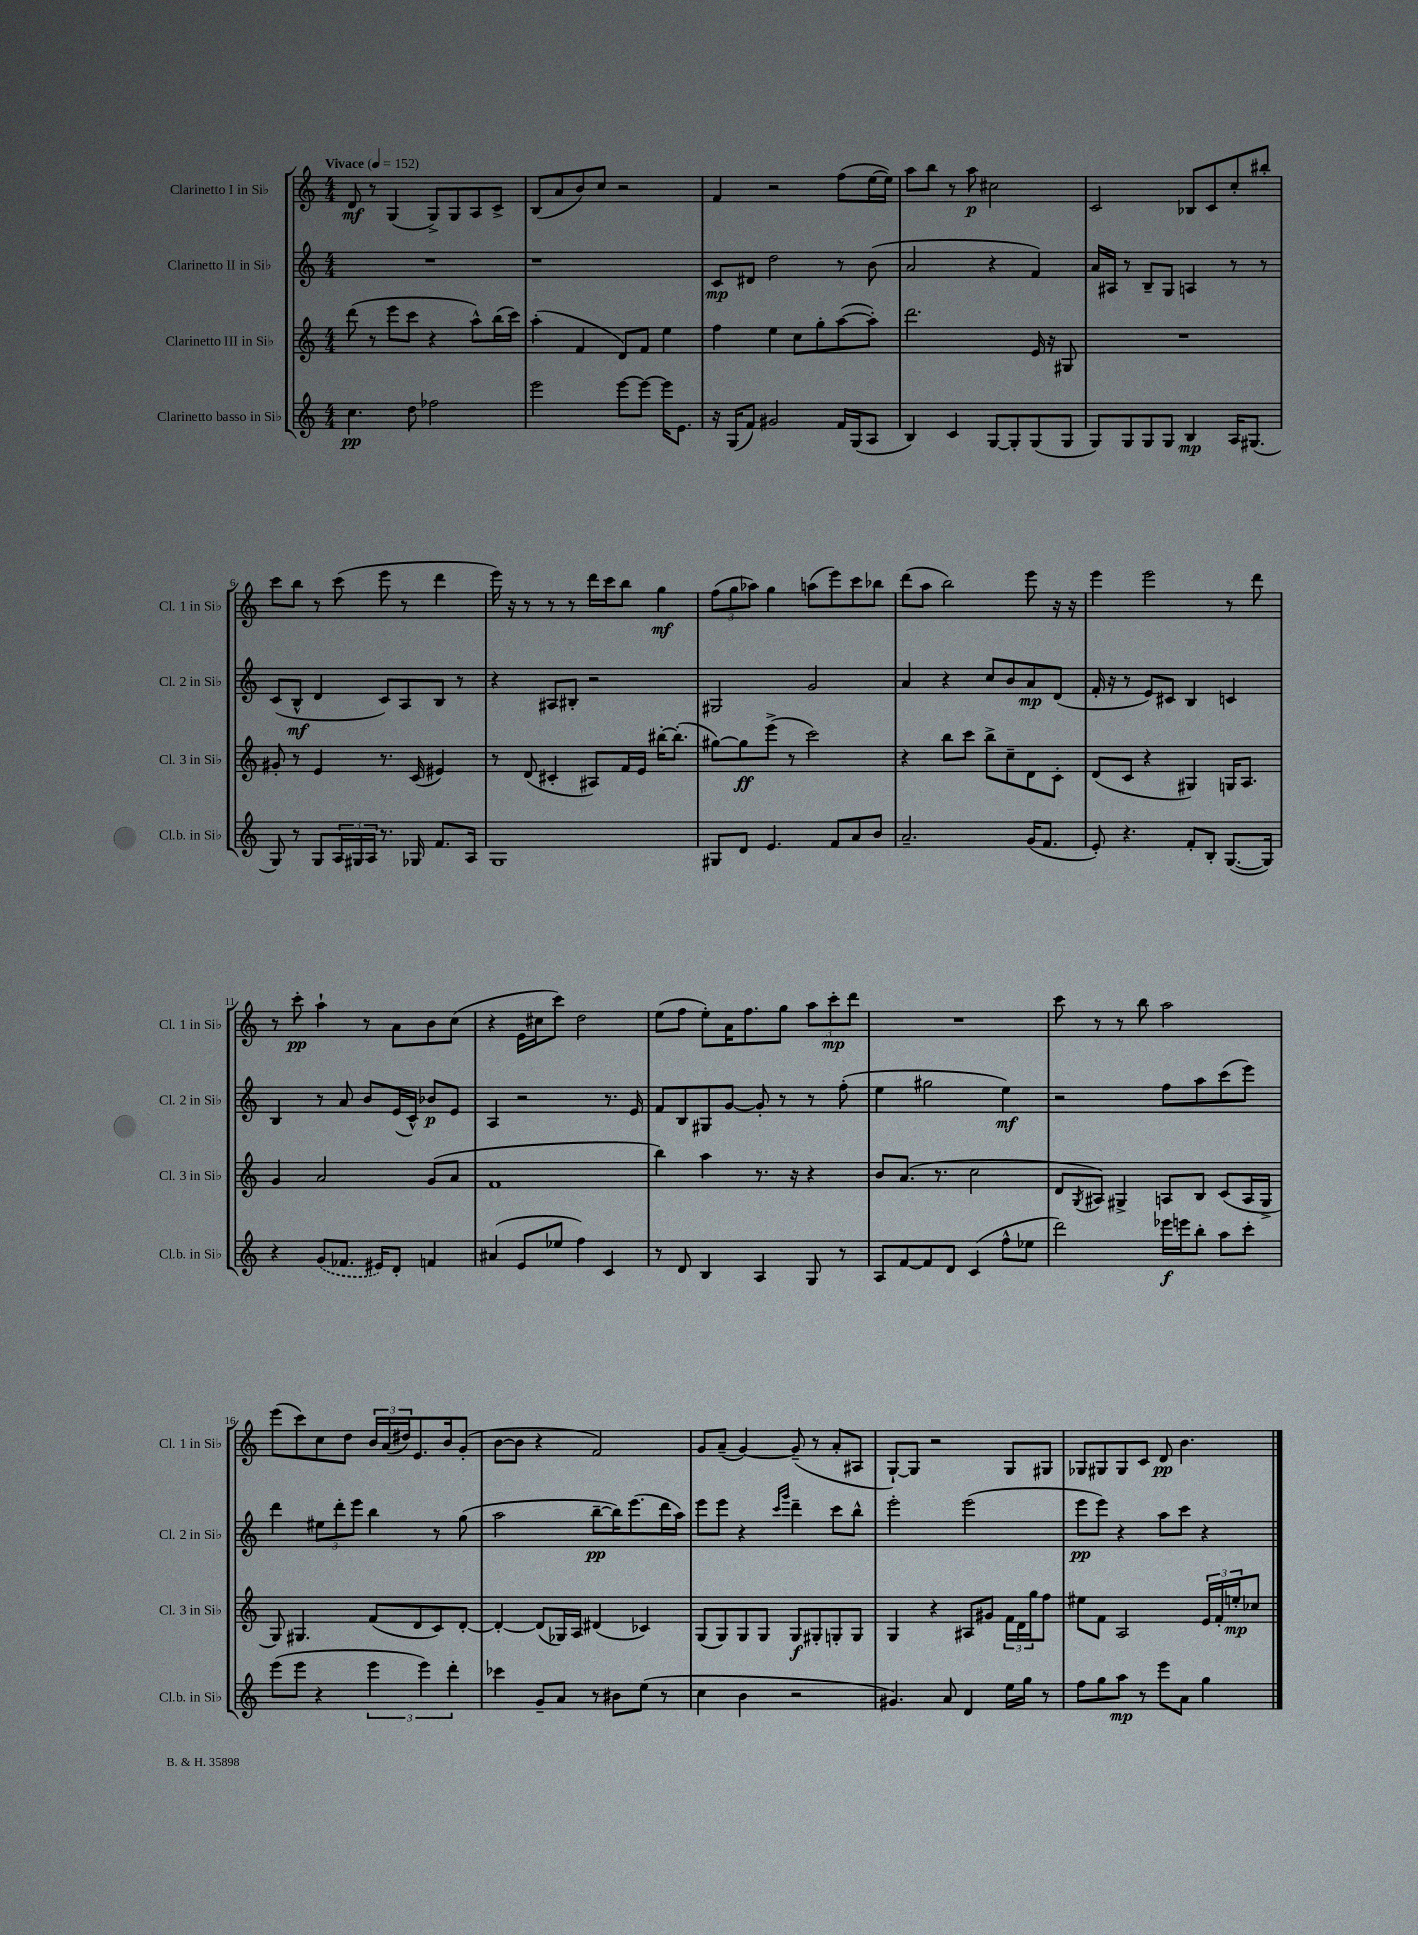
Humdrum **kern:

**kern	**kern	**kern	**kern
*staff4	*staff3	*staff2	*staff1
*clefG2	*clefG2	*clefG2	*clefG2
*k[]	*k[]	*k[]	*k[]
*M4/4	*M4/4	*M4/4	*M4/4
*MM152	*MM152	*MM152	*MM152
4.cc	(8ddd	1r	8d
.	8r	.	8r
.	8eee	.	(4G
8dd	8ccc	.	.
2ff-	4r	.	8G^)
.	.	.	8G
.	8aa^^)	.	8A
.	(16bb	.	8c^
.	16ccc)	.	.
=	=	=	=
2eee	(4aa'	1r	(8B
.	.	.	8a
.	4f	.	8b)
.	.	.	8cc
[8eee	8d)	.	2r
8eee_	8f	.	.
16eee]	4ee	.	.
8.e	.	.	.
=	=	=	=
16r	4ff	8c	4f
(16G	.	.	.
8f)	.	8d#	.
2g#	4ee	2dd	2r
.	8cc	.	.
.	8gg'	.	.
16f	([8aa	8r	(8ff
(16G	.	.	.
8A	8aa'])	(8b	[16ee
.	.	.	16ee])
=	=	=	=
4B)	2.ddd	2a	8aa
.	.	.	8bb
4c	.	.	8r
.	.	.	8aa
[8G	.	4r	2cc#
8G']	.	.	.
(8G	16e	4f)	.
.	16r	.	.
8G	8G#	.	.
=	=	=	=
8G)	1r	16a	2c
.	.	16A#	.
8G	.	8r	.
8G	.	8B~	.
8G	.	8G	.
4B	.	4A	8B-
.	.	.	8c
16A	.	8r	8cc'
(8.G#	.	.	.
.	.	8r	8bb#'
=	=	=	=
8G)	8g#'	(8c	8ccc
8r	8r	8B^^	8bb
8G	4e	4d	8r
24A	.	.	(8ccc
24G#	.	.	.
24A	.	.	.
8.r	8.r	8c)	8eee
.	.	8A	8r
16G-	(16c	.	.
8.f	4e#)	8B	4ddd
.	.	8r	.
16A	.	.	.
=	=	=	=
1G	8r	4r	16eee)
.	.	.	16r
.	(8d	.	8r
.	4c#'	8A#	8r
.	.	8B#'	8r
.	8A#)	2r	16ddd
.	.	.	16ccc
.	16f	.	8bb
.	16e	.	.
.	[16bb#'	.	4gg
.	(8.bb#']	.	.
=	=	=	=
8G#	[8gg#)	2G#	(12ff
.	.	.	12gg
8d	8gg#]	.	.
.	.	.	12aa-)
4.e	(8eee^	.	4gg
.	8r	.	.
.	2ccc)	2g	(8aa
8f	.	.	8eee)
8a	.	.	8ccc
8b	.	.	8bb-
=	=	=	=
2.a~	4r	4a	(8ddd
.	.	.	8aa
.	8bb	4r	2bb)
.	8ccc	.	.
.	8bb^	8cc	.
.	8cc~	8b	.
(16g	8d	8a	8eee
8.f	.	.	.
.	8c'	(8d	16r
.	.	.	16r
=	=	=	=
8e')	(8d	16f'	4eee
.	.	16r	.
4.r	8c	8r	.
.	4r	8e)	2eee
.	.	8c#	.
8f'	4G#)	4B	.
8B'	.	.	.
([8.G	16G	4c	8r
.	8.A	.	.
.	.	.	8ddd
16G])	.	.	.
=	=	=	=
4r	4g	4B	8r
.	.	.	8ccc'
(8g	2a	8r	4aa`
8.f-	.	8a	.
.	.	8b	8r
16e#)	.	.	.
8d'	.	(16e	8a
.	.	16c^^)	.
4f	(8g	8b-	8b
.	8a	8e	(8cc
=	=	=	=
(4a#	1f	4A	4r
8e	.	2r	16e
.	.	.	16cc#
8ee-	.	.	8ccc)
4ff)	.	.	2dd
4c	.	8.r	.
.	.	16e	.
=	=	=	=
8r	4bb)	8f	(8ee
8d	.	8B	8ff
4B	4aa	8G#	8ee')
.	.	[8g	16a
.	.	.	8.ff
4A	8.r	8g']	.
.	.	8r	8gg
.	16r	.	.
8G	4r	8r	12aa
.	.	.	12ccc'
8r	.	(8ff'	.
.	.	.	12ddd
=	=	=	=
8A	8b	4ee	1r
[8f	(8.a	.	.
8f]	.	2gg#	.
.	8.r	.	.
8d	.	.	.
(4c	2cc	.	.
8ff^^	.	4ee)	.
8ee-	.	.	.
=	=	=	=
2ddd)	8d	2r	8ccc
.	8qG	.	.
.	8A#)	.	8r
.	4G#^	.	8r
.	.	.	8bb
16eee-	8A	8ff	2aa
16eee	.	.	.
8bb'	8B	8aa	.
8aa	(8c	(8ccc	.
8ccc'	16A	8eee)	.
.	16G#^	.	.
=	=	=	=
(8eee	8G)	4ddd	(8eee
8eee	4.G#	.	8ccc)
4r	.	12ee#	8cc
.	.	12ddd'	.
.	.	.	8dd
.	.	12eee	.
6eee	(8f	4bb	24b
.	.	.	(24a
.	.	.	24dd#)
.	8d	.	8.e
6eee)	.	.	.
.	8c)	8r	.
.	.	.	16b
6ddd'	.	.	.
.	[8d'	(8gg	(8g'
=	=	=	=
4ccc-	4d'_	2aa	[8b
.	.	.	8b]
8g~	(8d]	.	4r
8a	16G-)	.	.
.	16A	.	.
8r	(4d#	[8bb~	2f)
8b#	.	16bb])	.
.	.	(8.eee	.
(8ee	4c-)	.	.
8r	.	16ddd	.
.	.	16aa)	.
=	=	=	=
4cc	(8G	8eee	8g
.	8G)	8eee	(8a~
4b	8G	4r	[4g)
.	8G	.	.
.	.	16qqccc	.
.	.	16qqggg	.
2r	8G	4ddd~	(8g~]
.	8G#'	.	8r
.	8G'	8ccc	8a'
.	8G	8bb^^	8A#
=	=	=	=
4.g#)	4G	2eee'	[8G`)
.	.	.	8G]
.	4r	.	2r
8a	.	.	.
4d	8A#	(2eee	.
.	8g#	.	.
16ee	24f	.	8G
.	24d	.	.
16gg	.	.	.
.	24gg	.	.
8r	8ff	.	8G#
=	=	=	=
8ff	8ee#	8eee	8G-
8gg	8f	8eee)	8G#
8aa	2A	4r	8G#
8r	.	.	8c
8eee	.	8aa	8d
8a	.	8ccc	4.b
4gg	24e	4r	.
.	24f'	.	.
.	24ee'	.	.
.	8cc-	.	.
==	==	==	==
*-	*-	*-	*-
